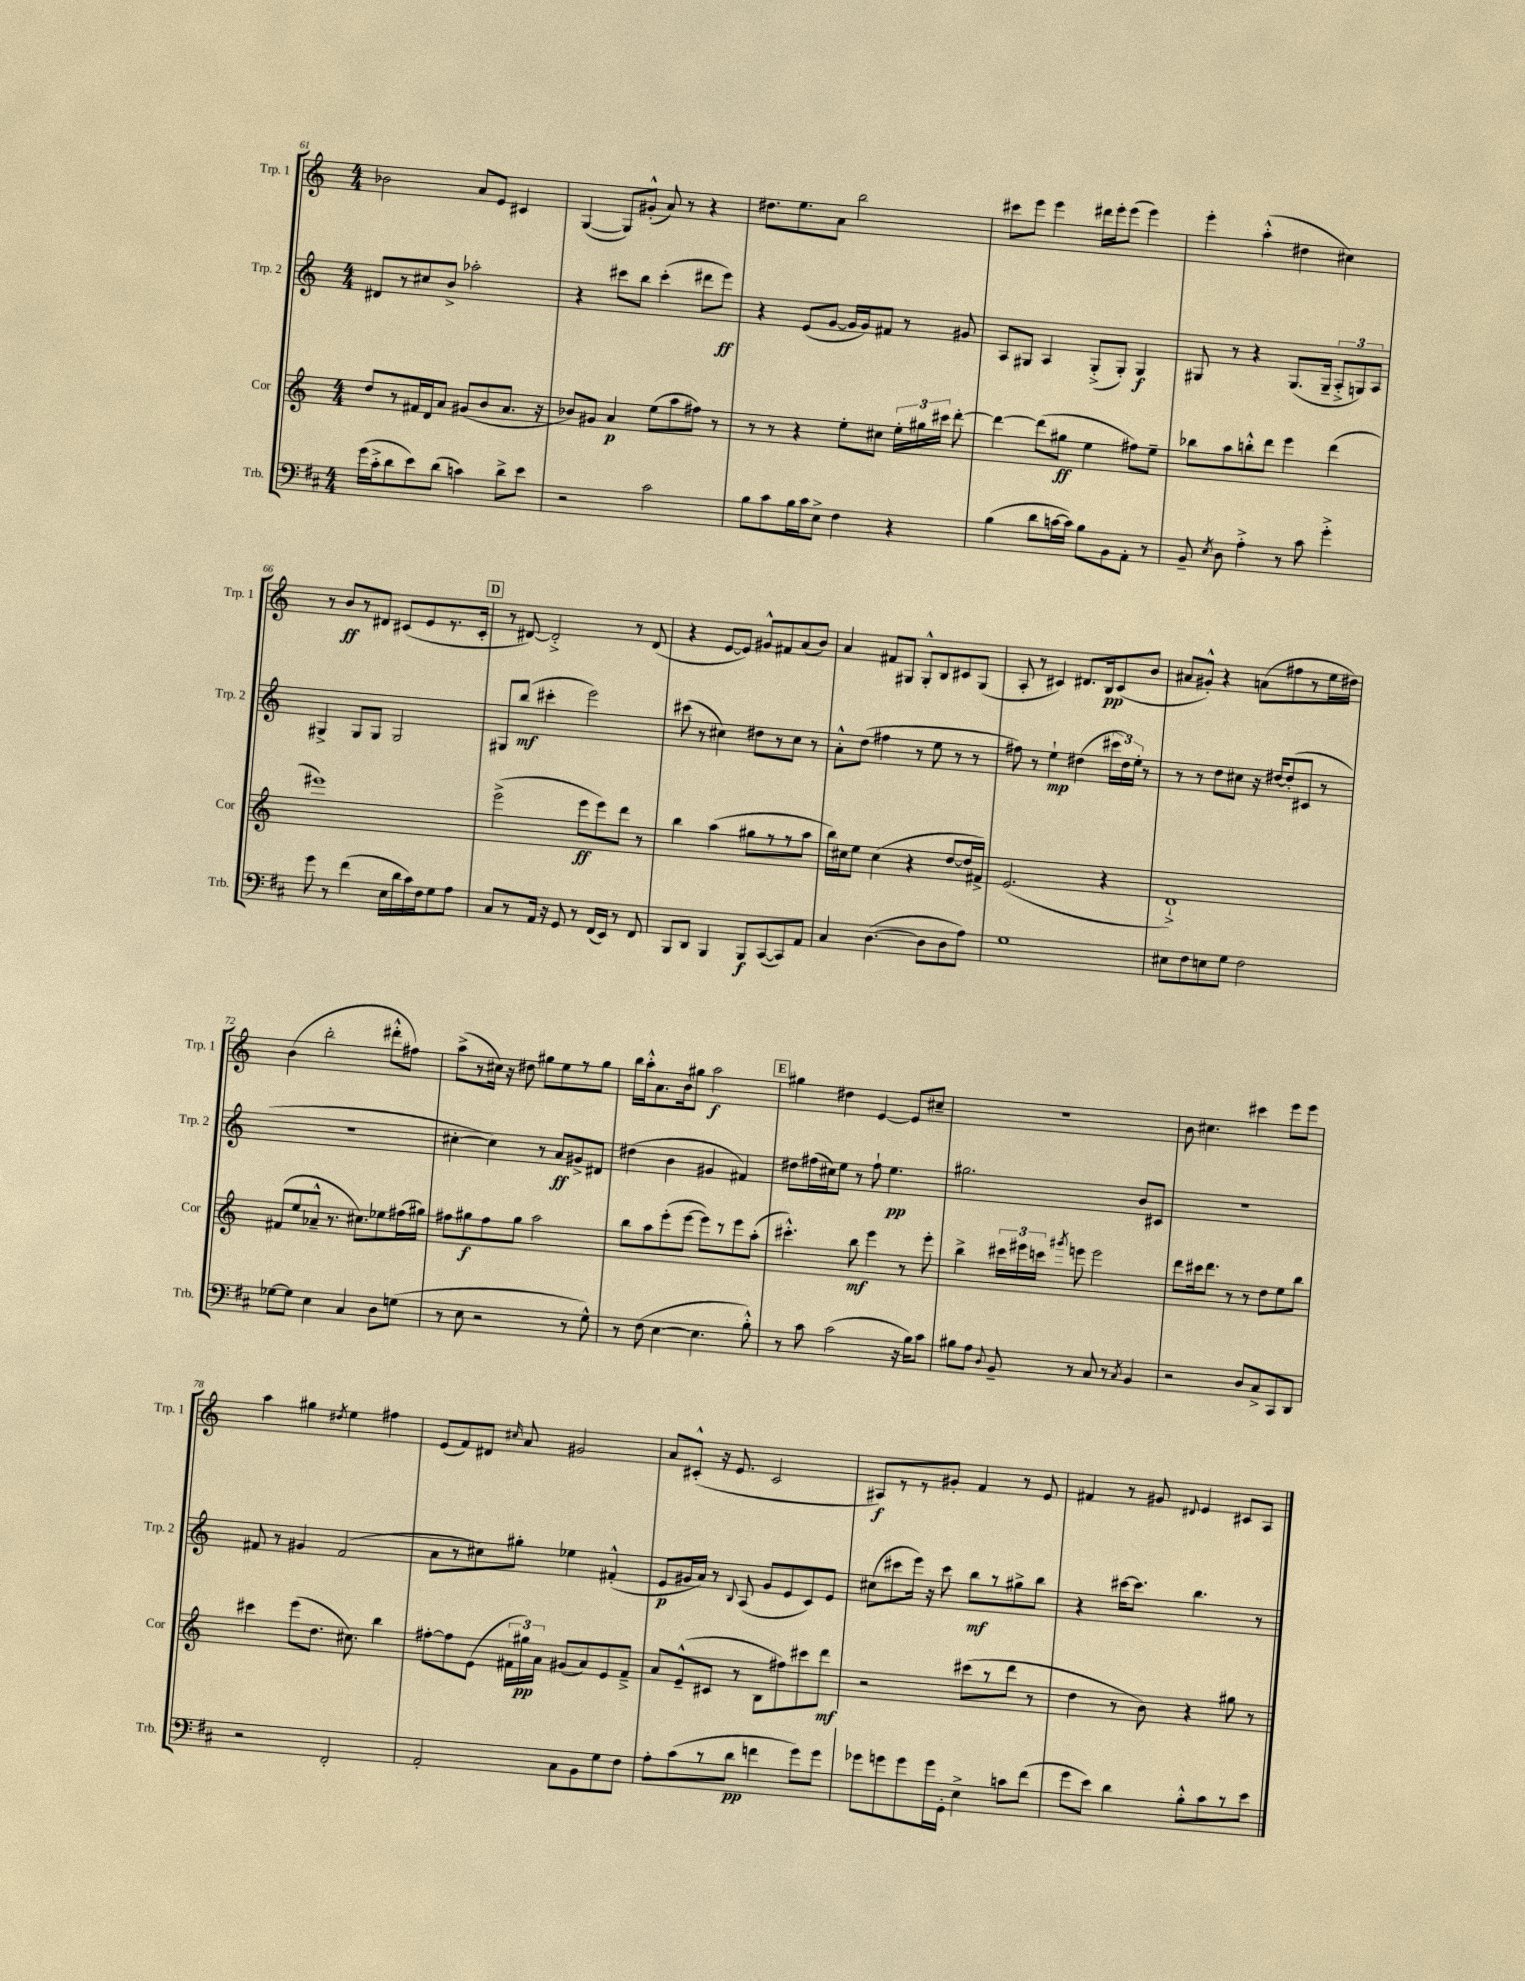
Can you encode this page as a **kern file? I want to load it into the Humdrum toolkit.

**kern	**kern	**kern	**kern
*staff4	*staff3	*staff2	*staff1
*clefF4	*clefG2	*clefG2	*clefG2
*k[f#c#]	*k[]	*k[]	*k[]
*M4/4	*M4/4	*M4/4	*M4/4
(16g	8dd	8d#	2b-
16c#'^	.	.	.
8d	8r	8r	.
8e)	16f#	8cc#	.
.	16d	.	.
(8d	8a	8b^	.
4c)	(8g#	2aa-'	8a
.	8b	.	8e
8d^	8.a	.	4c#
8e	.	.	.
.	16r	.	.
=	=	=	=
2r	8b-)	4r	([4G
.	8g#	.	.
.	4a	8ccc#	8G])
.	.	8bb	(8g#'^^
2c#	(8ee	(4ccc#'	8a)
.	8aa	.	8r
.	8ff#)	8ddd#	4r
.	8r	8eee)	.
=	=	=	=
8B	8r	4r	8.dd#
8c#	8r	.	.
.	.	.	8.ee
16B	4r	(8e	.
16c#	.	.	.
8E^	.	[8g	8a
4F#	8ee'	16g]	2bb
.	.	16g)	.
.	8cc#	8f#	.
4r	24ee'	8r	.
.	24gg#	.	.
.	24ccc#	.	.
.	[8ddd'	8g#	.
=	=	=	=
(4B	4ddd_	8A	8ccc#
.	.	8G#	8eee
8d	(8ddd]	4A	4eee
[16c	8gg#	.	.
16c])	.	.	.
8B	4ee	(8G#'^	16ddd#
.	.	.	16eee'
8BB	.	8G#')	(8eee
8AA'	8ff#)	4G#	4eee)
8r	8ee~	.	.
=	=	=	=
8BB~	8bb-	8G#	4eee'
8qE	.	.	.
8D	8aa	8r	.
4A'^	8bb'^^	4r	(4aa'^^
.	8ddd	.	.
8r	4eee	(8.G#	4dd#
8c#	.	.	.
.	.	16G#~	.
4g'^	(4ddd	12A'^	4cc#)
.	.	12G)	.
.	.	12A	.
=	=	=	=
8g	1eee#)	4G#^	8r
8r	.	.	8b
(4f#	.	8G#	8r
.	.	8G#	8d#
16E	.	2G#	(8c#
16d	.	.	.
16c#)	.	.	8e
16F#	.	.	.
8G	.	.	8.r
8A	.	.	.
.	.	.	16c#'
=	=	=	=
8C#	(2eee^	8G#	8r
8r	.	(8bb	[8d#)
16AA	.	4ccc#'	2d#'^]
16r	.	.	.
8GG	.	.	.
8r	8eee	2eee)	.
(16FF#	8eee)	.	.
16EE)	.	.	.
8r	8ddd	.	8r
8FF#	8r	.	(8d#
=	=	=	=
8BBB	4bb	(8ccc#	4r
8DD	.	8r	.
4BBB	(4aa	4cc#)	[8e
.	.	.	8e])
8BBB	8gg#	8dd#	8g#^^
([8CC#	8r	8r	8f#
8CC#])	8r	8cc#	(8a
8AA	8aa	8r	8b)
=	=	=	=
4C#	16bb)	8a'^^	4a
.	16cc#	.	.
.	8ee	(8dd	.
([4.D	(4cc#	4ff#	8f#
.	.	.	8G#
.	4r	8r	8G#'^^
8D]	.	8ee	8B
8D	[8dd	8r	8c#
8A)	16dd]	8r	(8G#
.	16f#^)	.	.
=	=	=	=
1G	(2.e	8ff#)	8A'
.	.	8r	8r
.	.	4ee`	4c#)
.	.	(4dd#	8.d#
.	.	.	16B
.	4r	24ccc#	(8c#
.	.	24dd#)	.
.	.	24ee'	.
.	.	8r	8b
=	=	=	=
8E#	1d`^)	8r	8a#
8F#	.	8r	8g#'^^)
8E	.	8dd	4r
8G	.	8cc#	.
2F#	.	16r	(8a
.	.	[16dd#	.
.	.	(8dd#']	8ff#
.	.	8c#	8r
.	.	8r	16ee
.	.	.	16dd#)
=	=	=	=
[8G-	(8f#	1r	(4b
8G-]	8ee	.	.
4E	8a-~^^	.	2bb'
.	8.r	.	.
4C#	.	.	.
.	8.cc#)	.	.
8D	8ee-	.	8ddd#'^^
(8G	(16ff#	.	8ff#)
.	16gg#)	.	.
=	=	=	=
8r	8ff#	[4cc#'	(8aa^
8E	8gg#	.	8r
2r	8ff#	4cc#])	16cc#)
.	.	.	16r
.	8gg#	.	8dd#
.	2aa	8r	8gg#
.	.	8a	8ee
8r	.	8g#^	8r
8G^^)	.	8d#	8gg#
=	=	=	=
8r	8bb	(4dd#	16bb
.	.	.	16aa'^^
(8F#	8aa	.	8.a
[4E	(8eee'	4b	.
.	.	.	16b
.	[8eee	.	8gg#
4.E]	8eee])	4g#	2aa
.	8r	.	.
.	8eee	4f#)	.
8B'^^)	(8aa'	.	.
=	=	=	=
8r	4.ccc#'^^)	8dd#	4gg#
8c#	.	(16ff#	.
.	.	16cc#)	.
(2c#	.	8ee	4dd#
.	8bb	8r	.
.	4eee	8ff#`	[4e
.	.	4.ee	.
16r	8r	.	8e]
16B)	.	.	.
8c#	8eee'	.	8cc#~
=	=	=	=
8B#	4bb^	2.gg#	1r
8A	.	.	.
8qqD	.	.	.
8BB~	24ccc#	.	.
.	24eee#	.	.
.	24ccc	.	.
.	8qggg#	.	.
8r	8eee	.	.
8C#	2eee	.	.
8r	.	.	.
8qC#	.	.	.
4BB	.	8b	.
.	.	8c#	.
=	=	=	=
2r	8ddd	1r	8b
.	16ccc#	.	4.cc#
.	8.ddd	.	.
.	8r	.	.
8D	8r	.	4ccc#
8C#^	8dd	.	.
8CC#	8ee	.	8eee
8DD	8bb	.	8eee
=	=	=	=
2r	4ccc#	8f#	4aa
.	.	8r	.
.	(8eee	4g#	4gg#
.	8.dd	.	.
.	.	.	8qdd#
2FF#'	.	(2f#	4ee
.	8.cc#)	.	.
.	4bb	.	4ff#
=	=	=	=
2AA'	[8ff#'	8a	(8e
.	8ff#]	8r	8f)
.	(8e	8cc#)	8d#
.	.	.	16qqcc#
.	24f#	8gg#'	8a
.	24gg#)	.	.
.	24a	.	.
8C#	(8g#	4ee-	2g#
8BB	8a)	.	.
8G	8e	(4f#'^^	.
8F#	8f#~^	.	.
=	=	=	=
8A'	8a	8e	8a
(8c#	(8e~^^	16g#	(8c#'^^
.	.	16a)	.
8r	8c#	8r	16r
.	.	.	8.e
.	.	8qqB	.
8d	8r	(8A	.
4f	8B	8g#	2c#
.	8ff#)	8e	.
8g)	8ccc#	8c)	.
8g	8ddd	8e	.
=	=	=	=
8g-	2r	(8cc#	8A#)
8g	.	8ccc#	8r
8g	.	16eee)	8r
.	.	16r	.
16g	.	8ccc#	8g#'
16GG'	.	.	.
4E^	(8ccc#	8bb	4f
.	8r	8r	.
8c	8ddd	8gg#^	8r
(8f#	8r	8bb	8e
=	=	=	=
8g	4dd	4r	4f#
8e)	.	.	.
4d	8r	[16ccc#	8r
.	.	8.ccc#]	.
.	8b)	.	8g#
.	.	.	8qqd#
8B'^^	4r	4.bb	4e
8c#	.	.	.
8r	8gg#	.	8c#
8e	8r	8r	8A
==	==	==	==
*-	*-	*-	*-
